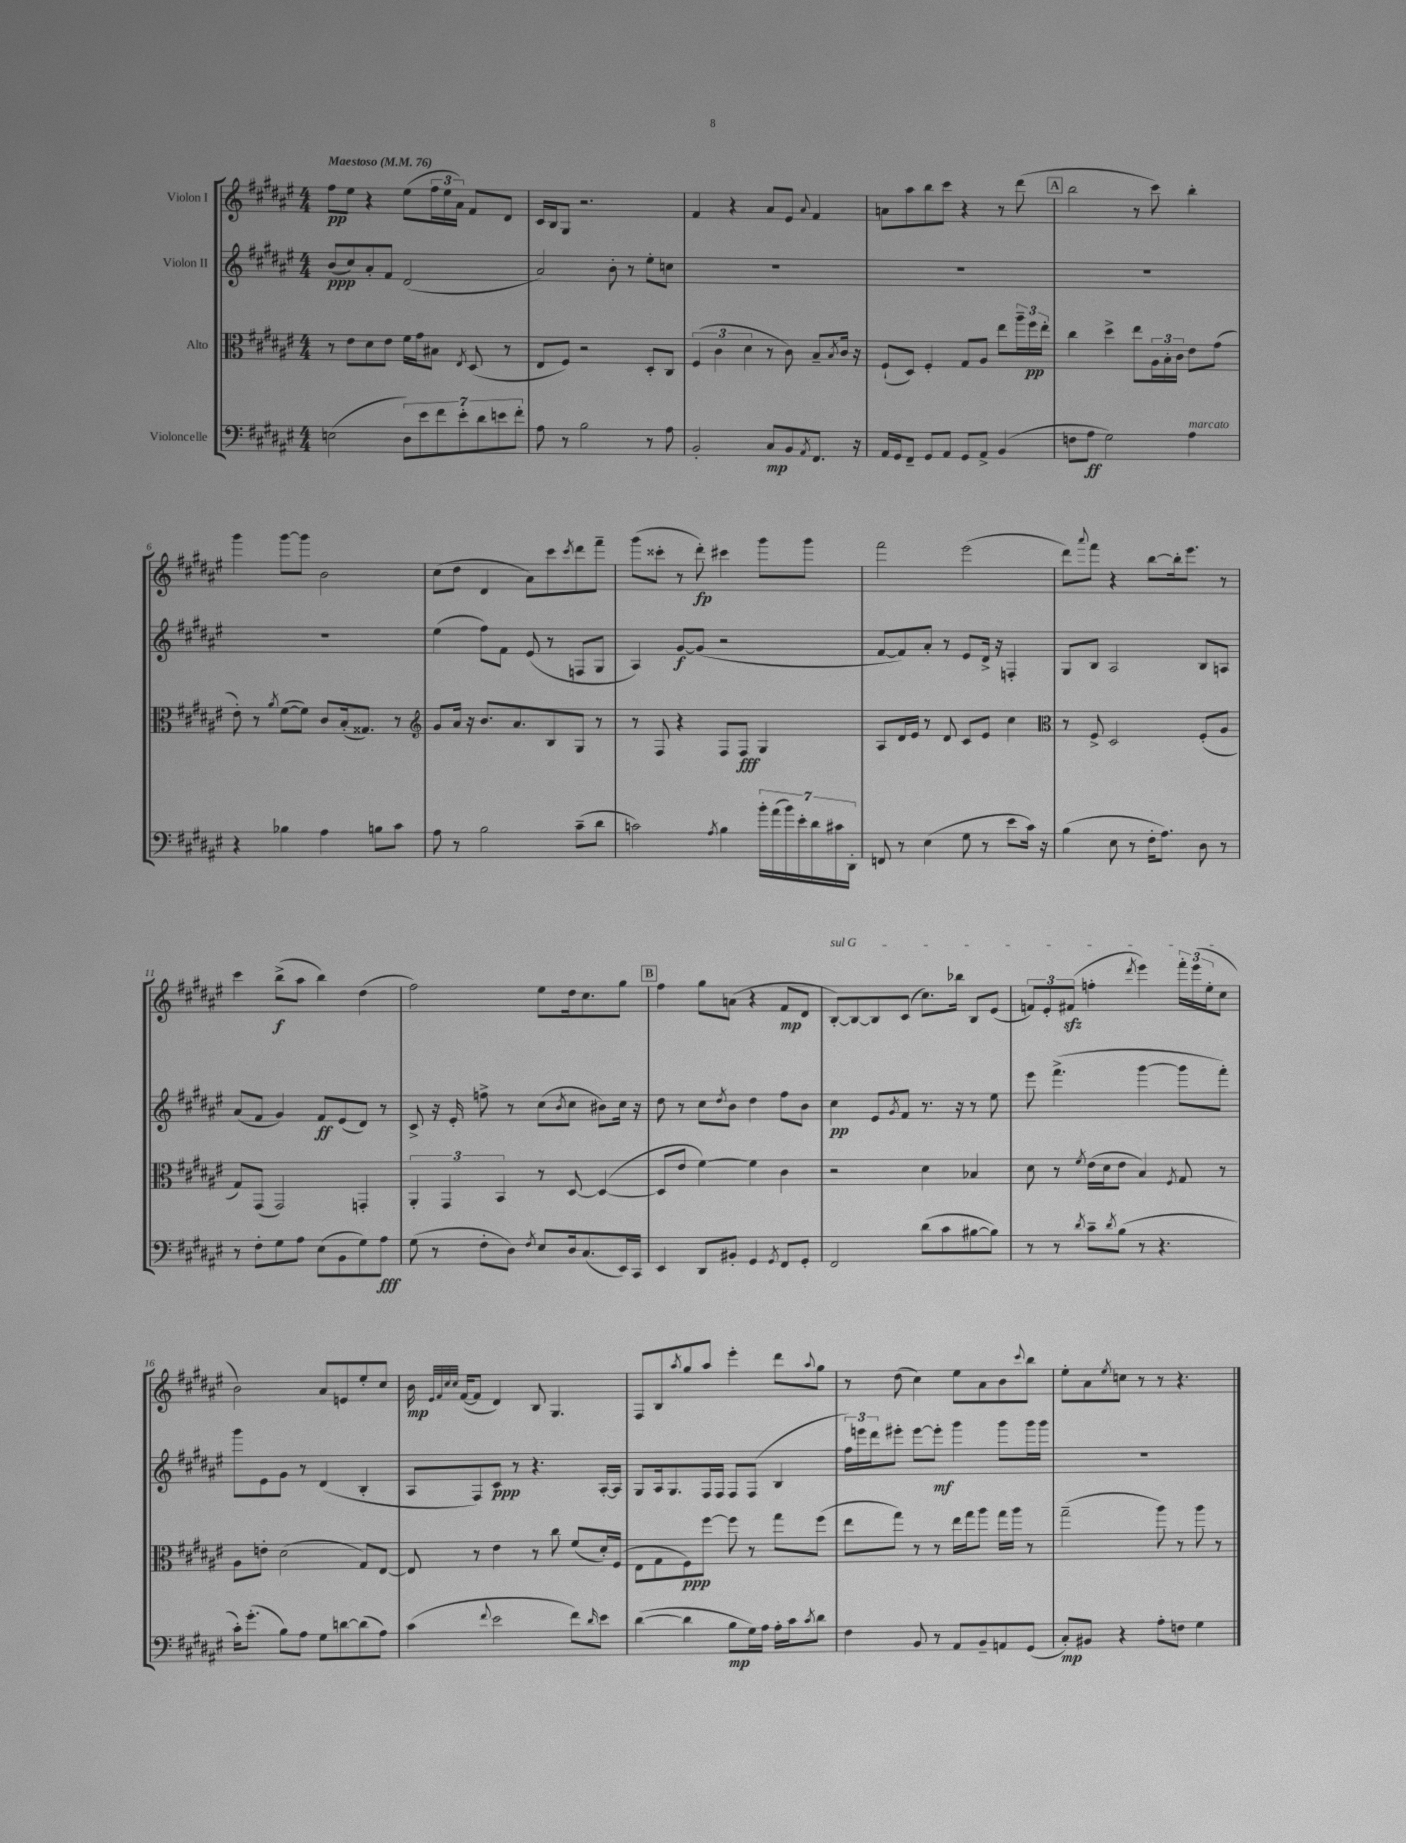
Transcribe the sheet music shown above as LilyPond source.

<<
\new StaffGroup <<
\new Staff = "s0" \with { instrumentName = "Violon I" } {
    \clef treble \key fis \major \numericTimeSignature \time 4/4 \tempo "Maestoso" 4 = 76
    fis''8\pp eis''8 r4 eis''8( \tuplet 3/2 { fis''16 eis''16 ais'16) } fis'8 dis'8 |
    cis'16 b16 gis8 r2. |
    fis'4 r4 ais'8 eis'8 \appoggiatura { ais'8 } fis'4 |
    a'8 ais''8 b''8 cis'''8 r4 r8 dis'''8( |
    \mark \markup { \box "A" } b''2 r8 cis'''8) b''4-. |
    gis'''4 gis'''8~ gis'''8 b'2 |
    cis''8( dis''8 dis'4 ais'8) cis'''8 \acciaccatura { cis'''8 } dis'''8 fis'''8-- |
    gis'''8( cisis'''8-. r8 dis'''8-.\fp) cis'''4 gis'''8 gis'''8 |
    fis'''2 eis'''2( |
    dis'''8) \appoggiatura { ais'''8 } fis'''8 r4 b''8~ b''16-. eis'''8. r8 |
    cis'''4 b''8->\f( ais''8 b''4) dis''4( |
    fis''2) eis''8 dis''16 cis''8. gis''8 |
    \mark \markup { \box "B" } fis''4 gis''8 a'8( r4 fis'8\mp dis'8 |
    \once \override TextSpanner.bound-details.left.text = \markup { \italic "sul G" } b8~-.\startTextSpan) b8~ b8 cis'8( cis''8.) bes''16 b8 eis'8( |
    \tuplet 3/2 { f'8) eis'8-. fis'8\sfz( } f''4-. \acciaccatura { dis'''8 } eis'''4) \tuplet 3/2 { fis'''16-. eis'''16( eis''16-. } cis''8\stopTextSpan |
    b'2) ais'8 e'8 eis''8-. cis''8 |
    b'16\mp \grace { eis'32 fis'32 cis''32 cis''32 } fis'16~( fis'8 dis'4) b8 gis4. |
    fis8 b8 \acciaccatura { ais''8 } gis''8 ais''8 eis'''4-. dis'''8 \appoggiatura { ais''8 } gis''8 |
    r8 dis''8( cis''4) eis''8 ais'8 b'8 \appoggiatura { cis'''8 } b''8 |
    eis''8-. ais'8 \acciaccatura { eis''8 } c''8 r8 r8 r4. \bar "|." |
}
\new Staff = "s1" \with { instrumentName = "Violon II" } {
    \clef treble \key fis \major \numericTimeSignature \time 4/4
    b'8\ppp( cis''8) ais'8-. fis'8 dis'2( |
    ais'2) b'8-. r8 eis''8-. c''8 |
    R1 |
    R1 |
    \mark \markup { \box "A" } R1 |
    R1 |
    eis''4( fis''8) fis'8 eis'8( r8 f8 gis8 |
    ais4) gis'8~\f gis'8( r2 |
    fis'8~ fis'8) ais'8-. r8 eis'8 dis'16-> r16 f4-. |
    gis8 b8 ais2 b8 a8 |
    ais'8( fis'8 gis'4) fis'8\ff eis'8( dis'8) r8 |
    cis'8-> r16 eis'16-. f''8-> r8 cis''8( \acciaccatura { b'8 } cis''8 bis'8) cis''16 r16 |
    \mark \markup { \box "B" } dis''8 r8 cis''8 \acciaccatura { dis''8 } b'8 dis''4 fis''8 b'8 |
    cis''4\pp eis'8 \acciaccatura { gis'8 } fis'8 r8. r16 r8 eis''8 |
    eis'''8 fis'''4.->( gis'''4~ gis'''8 fis'''8-.) |
    gis'''8 eis'8 gis'8 r8 dis'4( b4-. |
    ais8 fis8) cis'8\ppp r8 r4. ais16~-. ais16 |
    gis8 ais16 gis8. fis16 fis16 fis8 fis8( b4 |
    \tuplet 3/2 { fis''16) e'''16 dis'''16 } eis'''8-. eis'''8~ eis'''8-.\mf gis'''4 gis'''8 gis'''16 gis'''16 |
    R1 \bar "|." |
}
\new Staff = "s2" \with { instrumentName = "Alto" } {
    \clef alto \key fis \major \numericTimeSignature \time 4/4
    r8 eis'8 dis'8 eis'8 fis'16 gis'16 bis8 \acciaccatura { eis8 } dis8( r8 |
    eis8 fis8) r2 dis8-. cis8 |
    \tuplet 3/2 { fis4( cis'4 dis'4 } r8 cis'8) b8-- \acciaccatura { b8 } cis'16 r16 |
    fis8-!( dis8) fis4-. gis8 ais8 eis''8 \tuplet 3/2 { ais''16-- fis''16\pp eis''16-. } |
    \mark \markup { \box "A" } cis''4 dis''4-> eis''8 \tuplet 3/2 { ais16 b16-. cis'16 } eis'8 gis'8( |
    eis'8-.) r8 \acciaccatura { ais'8 } fis'8~( fis'8) cis'8 b16-.( gisis8.) r8 |
    \clef treble gis'8 ais'16 r16 b'8. ais'8. b8 gis8 r8 |
    r8 fis8 r4 fis8 fis8\fff gis4 |
    ais8 dis'16 eis'16 r8 dis'8 cis'8 eis'8 cis''4 |
    \clef alto r8 fis8-> dis2 fis8-.( ais8 |
    gis8) gis,8( gis,2) g,4-. |
    \tuplet 3/2 { ais,4-. gis,4 b,4 } r8 dis8~ dis4~( |
    \mark \markup { \box "B" } dis8 eis'8 fis'4~) fis'4 cis'4 |
    r2 dis'4 bes4 |
    dis'8 r8 \acciaccatura { fis'8 } eis'16( dis'16 eis'8 b4) \acciaccatura { fis8 } gis8 r8 |
    ais8 e'8-. dis'2( gis8) eis8~ |
    eis8 r8 eis'4 r8 cis''8 fis'8( dis'16-.) fis16( |
    eis8 gis8 fis8\ppp) fis''8~ fis''8 r8 gis''8 fis''8( |
    eis''8 gis''8) r8 r8 eis''16 gis''16 ais''8 gis''16 ais''16 r8 |
    gis''2--( ais''8) r8 ais''8 r8 \bar "|." |
}
\new Staff = "s3" \with { instrumentName = "Violoncelle" } {
    \clef bass \key fis \major \numericTimeSignature \time 4/4
    e2( \tuplet 7/4 { dis8) eis'8 fis'8 eis'8-. dis'8 e'8 fis'8-. } |
    ais8 r8 b2 r8 ais8 |
    b,2-. cis8\mp b,8 \acciaccatura { ais,8 } fis,8. r16 |
    ais,16 gis,16 fis,8-- gis,8 ais,8 gis,8 ais,8-> b,4( |
    \mark \markup { \box "A" } f8 ais8\ff gis2) ais4^\markup { \italic "marcato" } |
    r4 bes4 ais4 b8 cis'8 |
    ais8 r8 b2 cis'8--( dis'8 |
    c'2) \acciaccatura { ais8 } b4 \tuplet 7/4 { b'16-. ais'16( b'16) eis'16-. dis'16 cis'16 dis,16-. } |
    f,8 r8 eis4( gis8 r8 eis'8 cis'16) r16 |
    b4( eis8 r8 fis16-. ais8.) dis8 r8 |
    r8 fis8-. gis8 ais8 eis8( b,8 gis8) ais8\fff |
    gis8( r8 fis8-. dis8) \acciaccatura { fis8 } eis8 dis16 cis8.( eis,16) cis,16 |
    \mark \markup { \box "B" } eis,4 dis,8 bis,8-. gis,4 \acciaccatura { gis,8 } fis,8 gis,8-. |
    fis,2 dis'8( cis'8 bis8~ bis8) |
    r8 r8 \acciaccatura { dis'8 } cis'8-- \acciaccatura { dis'8 } b8( r8 r4. |
    cis'16-.) gis'8.-.( b8) ais8 gis8 d'8~ d'8( ais8) |
    cis'4( \appoggiatura { fis'8 } eis'2 fis'8) \grace { dis'16 } eis'8 |
    dis'4~( dis'4 b8\mp gis16) ais16 ais16-. cis'16 \acciaccatura { cis'8 } dis'8 |
    fis4 b,8 r8 ais,8 b,8-- a,8 gis,8( |
    cis8-.\mp) bis,8 r4 ais8-. f8 gis4 \bar "|." |
}
>>
>>
